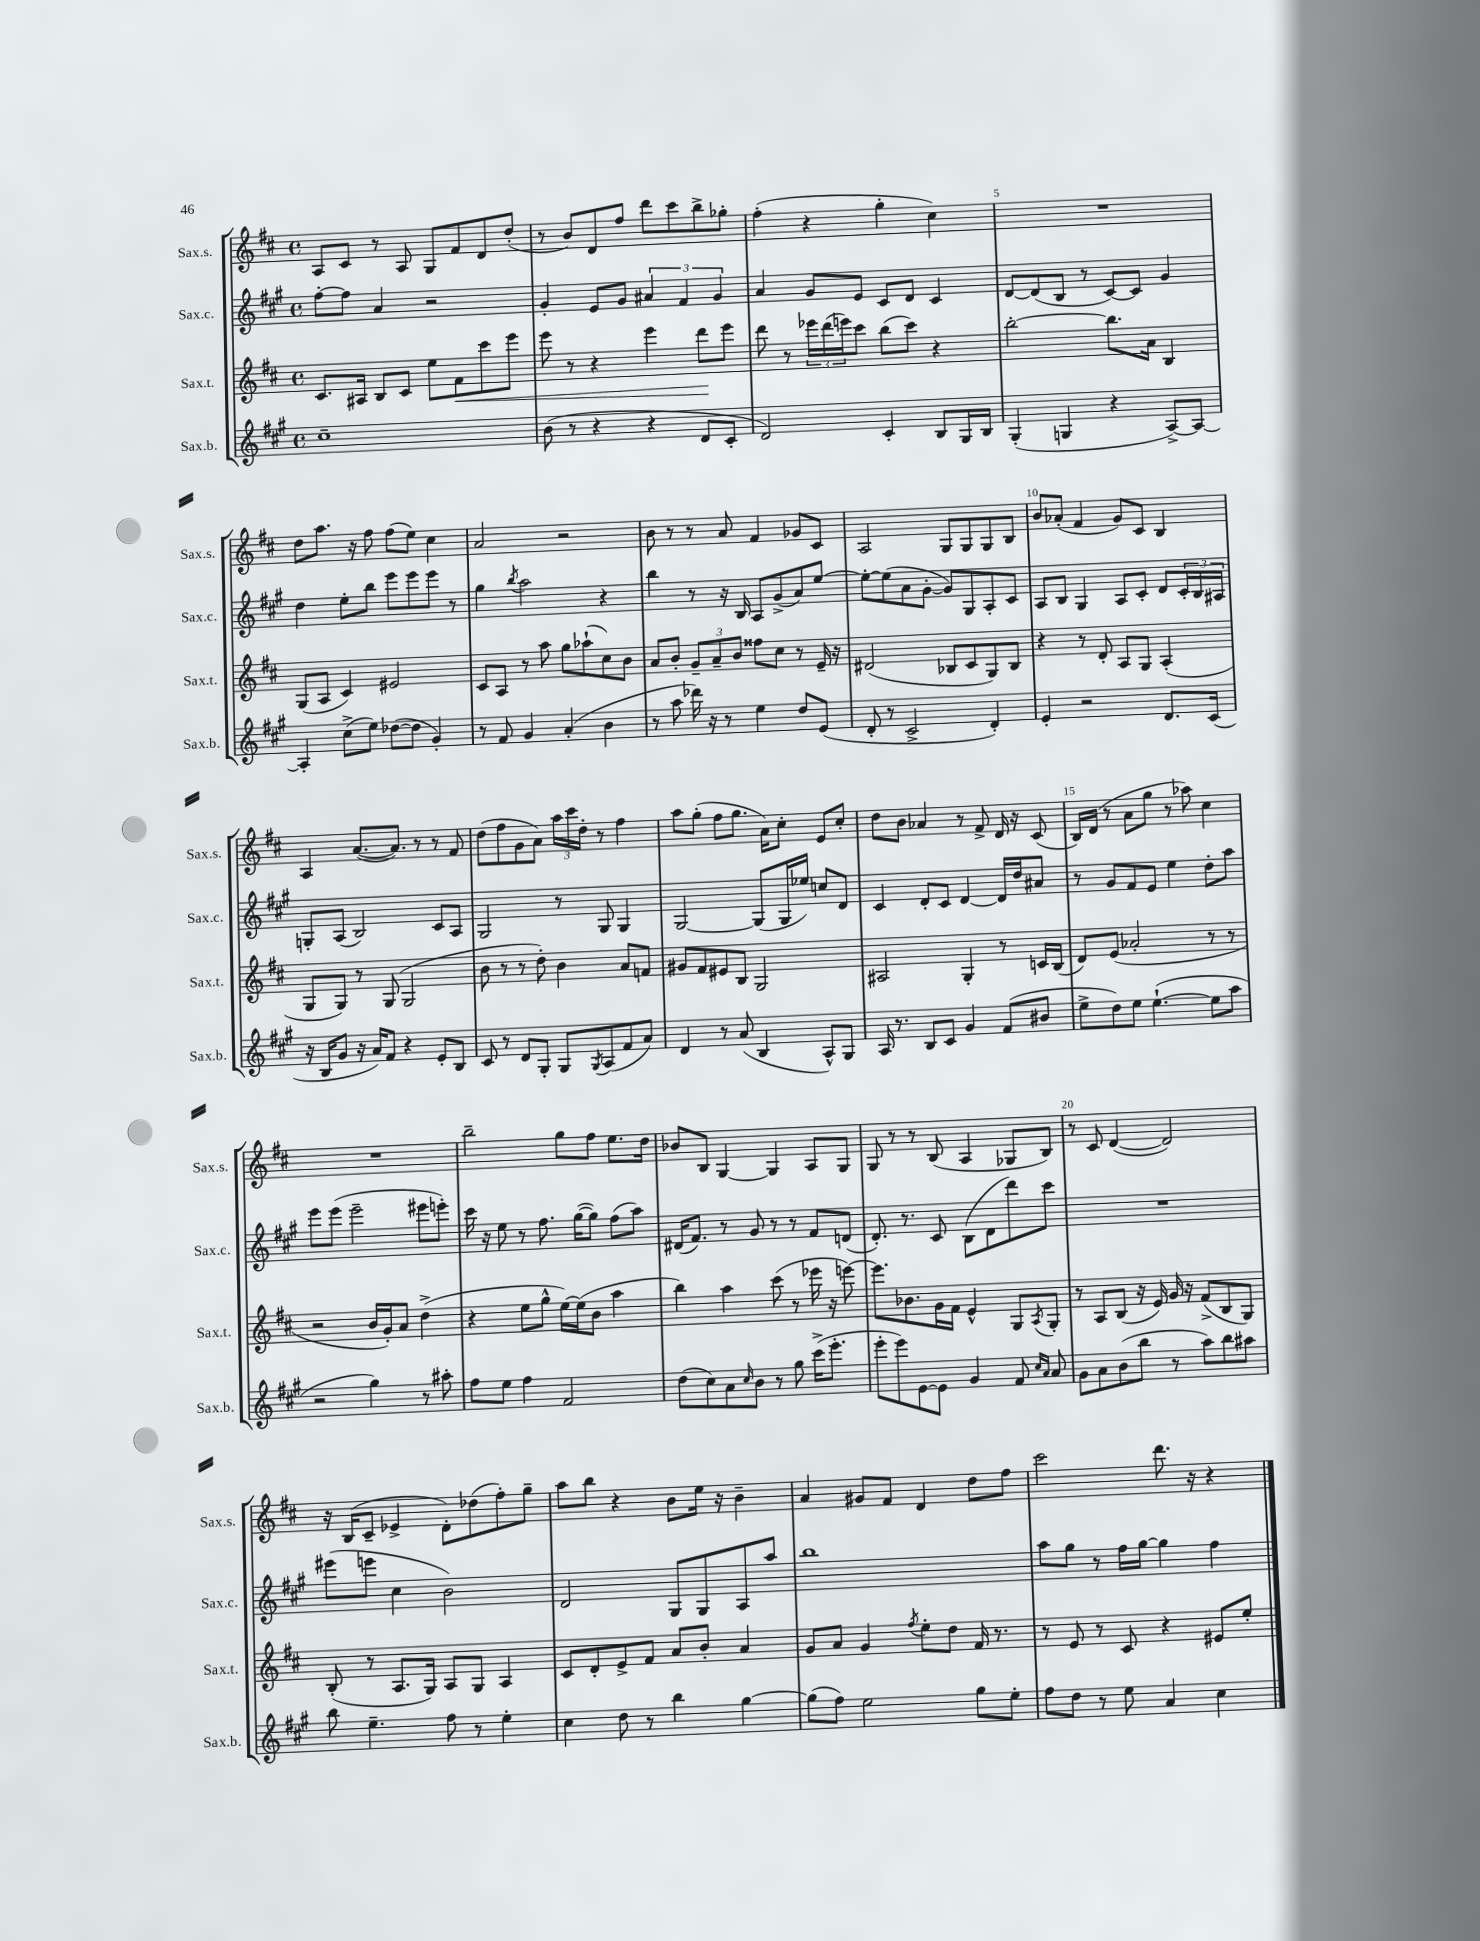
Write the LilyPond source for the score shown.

<<
\new StaffGroup <<
\new Staff = "s0" \with { instrumentName = "Sax.s." shortInstrumentName = "Sax.s." } {
    \clef treble \key d \major \defaultTimeSignature \time 4/4
    a8 cis'8 r8 a8 g8 fis'8 d'8 d''8-.( |
    r8 b'8) d'8 fis''8 d'''8 cis'''8 b''8-> ges''8-. |
    fis''4-.( r4 g''4-. cis''4) |
    R1 |
    d''8 a''8. r16 fis''8 fis''8( e''8) cis''4 |
    a'2 r2 |
    b'8 r8 r8 a'8 fis'4 ges'8 cis'8 |
    a2 g8 g8 g8 b8 |
    b'8 aes'8-.( fis'4 g'8) cis'8 b4 |
    a4 a'8.~( a'8.) r8 r8 fis'8 |
    d''8( fis''8 g'8 a'8) \tuplet 3/2 { a''16 cis'''16 d''16-. } r8 fis''4 |
    a''8 g''8-.( fis''8 g''8. a'16) cis''8-. e'8 cis''8-. |
    d''8 b'8 aes'4 r8 fis'8-> d'16 r16 cis'8( |
    b16) d'16( r8 a'8 g''8 r8 aes''8) cis''4 |
    R1 |
    b''2-- g''8 fis''8 e''8. d''16 |
    bes'8 b8 g4~ g4 a8 g8 |
    g8 r8 r8 b8( a4 ges8 b8) |
    r8 cis'8 d'4~( d'2) |
    r16 b16( cis'8-- ees'4-> d'8-.) des''8( fis''8-.) g''8-- |
    a''8 b''8 r4 b'8 e''16 r16 b'4-- |
    a'4 gis'8 fis'8 d'4 d''8 fis''8 |
    cis'''2 d'''8. r16 r4 \bar "|." |
}
\new Staff = "s1" \with { instrumentName = "Sax.c." shortInstrumentName = "Sax.c." } {
    \clef treble \key a \major \defaultTimeSignature \time 4/4
    fis''8~-. fis''8 a'4 r2 |
    gis'4-. e'8 gis'8 \tuplet 3/2 { ais'4 fis'4 gis'4 } |
    a'4 gis'8 e'8 cis'8 d'8 cis'4 |
    d'8~ d'8( b8 r8 cis'8~) cis'8 gis'4 |
    d''4 e''8-. b''8 e'''8 e'''8 e'''8 r8 |
    gis''4 \acciaccatura { b''8 } a''2 r4 |
    b''4 r8 r16 b16 a8 gis'8->( a'8) e''8~ |
    e''8~-. e''8( a'8 gis'8~-. gis'8) gis8 a8-. cis'8 |
    a8 b8 gis4 a8 cis'8-. d'8 \tuplet 3/2 { cis'16-. b16 ais16 } |
    g8-. a8( b2) cis'8 a8 |
    gis2 r8 gis8 gis4 |
    gis2~ gis8( gis16 ees''16) c''8 d'8 |
    cis'4 d'8-. cis'8 d'4~ d'16 d''16 ais'8 |
    r8 gis'8 fis'8 e'8 e''4 d''8-. a''8 |
    e'''8 e'''8( e'''2-- eis'''8 e'''8-.) |
    cis'''16 r16 e''8 r8 fis''8. gis''16~( gis''8) fis''8( a''8) |
    dis'16( fis'8.) r8 gis'8 r8 r8 fis'8 d'8( |
    d'8.-.) r8. cis'8 b8( d'8 d'''8) cis'''8 |
    R1 |
    eis'''8( e'''8 cis''4 b'2) |
    d'2 gis8 gis8 a8 a''8 |
    b''1 |
    a''8 gis''8 r8 fis''16 gis''16~ gis''4 fis''4 \bar "|." |
}
\new Staff = "s2" \with { instrumentName = "Sax.t." shortInstrumentName = "Sax.t." } {
    \clef treble \key d \major \defaultTimeSignature \time 4/4
    cis'8. ais16 b8 cis'8 e''8 fis'8\< cis'''8 e'''8 |
    e'''8 r8 r4 e'''4 d'''8\! e'''8 |
    d'''8 r8 \tuplet 3/2 { ees'''16 d'''16( e'''16) } cis'''8 b''8( cis'''8) r4 |
    b''2~-. b''8. a'16 b4 |
    g8( a8 cis'4) eis'2 |
    cis'8 a8 r8 a''8 g''8 aes''8-!( cis''8) b'8 |
    a'8 b'8-. \tuplet 3/2 { g'8-- a'8-- b'8 } fisis''8 cis''8 r8 e'16-- r16 |
    dis'2( bes8 cis'8 g8) bes8 |
    r4 r8 d'8-. a8 g8 a4-.( |
    g8 g8) r8 g8( g2 |
    b'8 r8 r8 d''8-.) b'4 a'8 f'8 |
    gis'8 fis'8 eis'8 b8 g2 |
    ais2 g4-. r8 c'16 b16( |
    d'8) e'8( aes'2-. r8 r8 |
    r2 b'16 g'16-.) a'8 d''4->( |
    r4 e''8 g''8-^ e''16~) e''16( b'8 a''4 |
    b''4) a''4 cis'''8( r8 ees'''16 r16 e'''8~) |
    e'''8. bes'8. g'16 fis'16 e'4-^ g8 \acciaccatura { a8 } g8-. |
    r8 a8 b8( r16 e'16) g'16 r16 fis'8->( b8 g8) |
    b8-.( r8 a8. g16) a8 g8 a4 |
    cis'8 d'8-. e'8-> fis'8 a'8 b'8-. a'4 |
    g'8 a'8 g'4 \acciaccatura { fis''8 } e''8-. d''8 fis'16 r8. |
    r8 e'8 r8 cis'8 r4 eis'8 e''8-. \bar "|." |
}
\new Staff = "s3" \with { instrumentName = "Sax.b." shortInstrumentName = "Sax.b." } {
    \clef treble \key a \major \defaultTimeSignature \time 4/4
    cis''1-- |
    b'8( r8 r4 r4 d'8 cis'8-. |
    d'2) cis'4-. b8 gis16 b16 |
    gis4-.( g4 r4 a8~->) a8~ |
    a4-. cis''8->( e''8) des''8~( des''8 gis'4-.) |
    r8 fis'8 gis'4 a'4-.( b'4 |
    r8 a''8 des'''16) r16 r8 e''4 d''8 e'8( |
    d'8-. r8 cis'2-> d'4-.) |
    e'4-. r2 d'8. cis'16( |
    r16 b16 gis'8 r16 a'16) fis'8 r4 e'8-. b8 |
    cis'8 r8 d'8 gis8-. gis8 \acciaccatura { gis8 } a8( fis'8 a'8) |
    d'4 r8 a'8( b4 a8-^) gis8 |
    a16 r8. b8 cis'8 gis'4 fis'8( bis'8 |
    e''8-> d''8) e''8 e''4.~-!( e''8 a''8 |
    r2 gis''4) r8 ais''8-. |
    fis''8 e''8 fis''4 fis'2 |
    d''8( cis''8) a'8 \grace { cis''16 } b'8 r8 gis''8 cis'''16->( e'''8.-. |
    e'''8-. e'''8) e'8~ e'8 gis'4 fis'8 \grace { cis''16 a'16 } a'8 |
    gis'8 a'8 b'8( b''8 r8 a''8) b''8 ais''8 |
    b''8 e''4.-- fis''8 r8 e''4-. |
    cis''4 d''8 r8 b''4 gis''4~ |
    gis''8( fis''8) e''2 gis''8 e''8-. |
    fis''8 d''8 r8 e''8 a'4 cis''4 \bar "|." |
}
>>
>>
\layout { \context { \Score currentBarNumber = #2 \override BarNumber.break-visibility = ##(#f #t #t) barNumberVisibility = #(every-nth-bar-number-visible 5) } }
